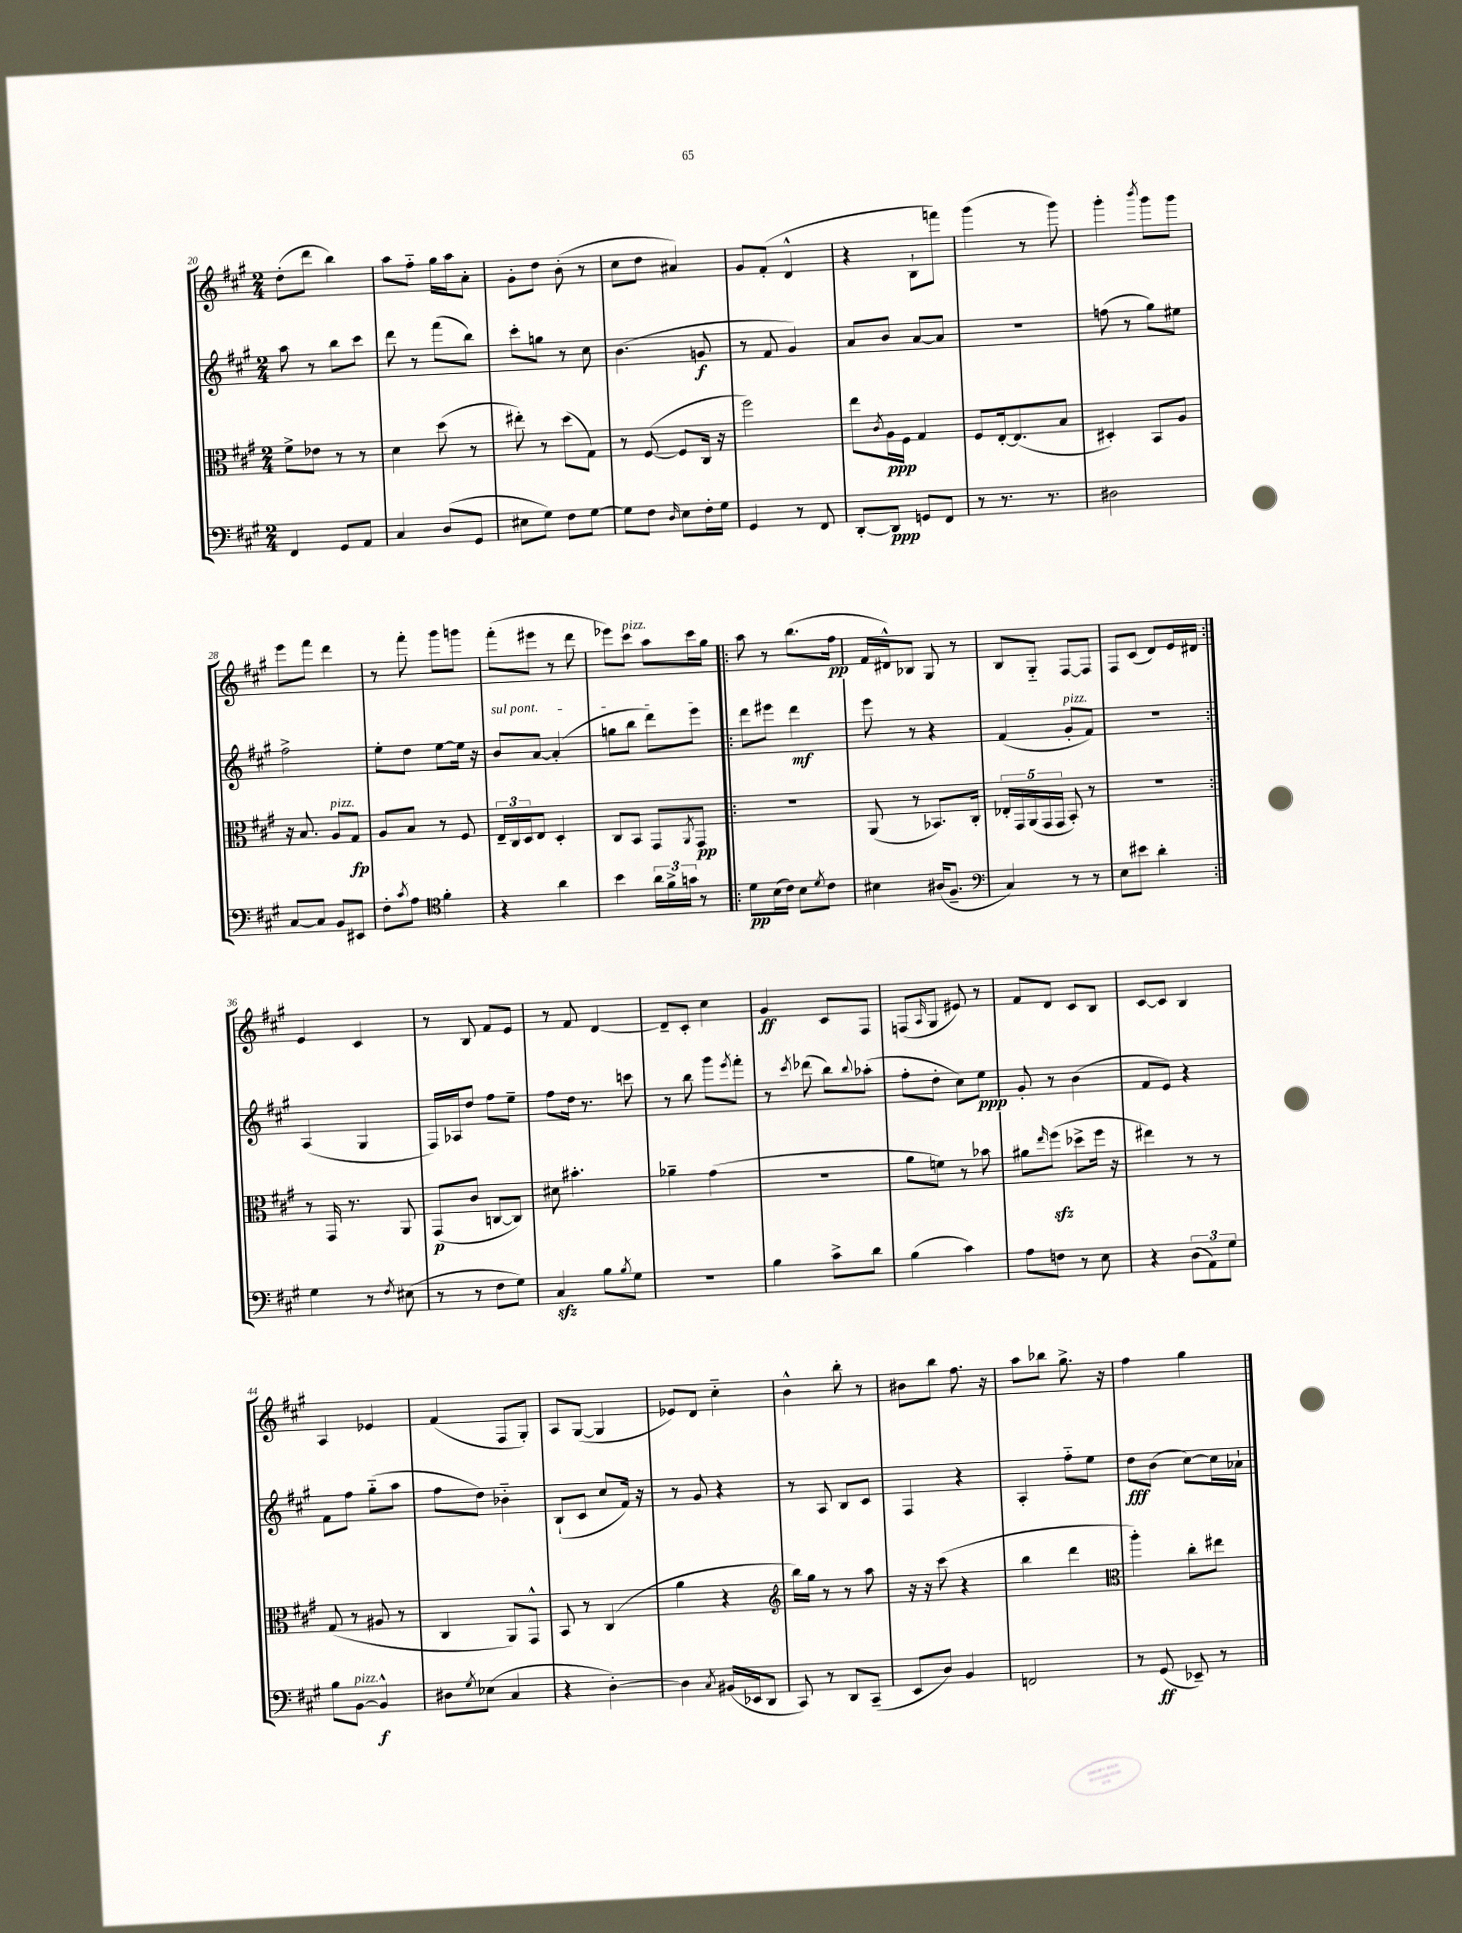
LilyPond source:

<<
\new StaffGroup <<
\new Staff = "s0" {
    \clef treble \key a \major \numericTimeSignature \time 2/4
    d''8-.( d'''8 b''4) |
    a''8 fis''8-_ gis''16 a''16 a'8-. |
    gis'8-. d''8 b'8-.( r8 |
    cis''8 d''8 ais'4) |
    gis'8 fis'8-.( d'4-^ |
    r4 b8-! f'''8) |
    gis'''4( r8 gis'''8) |
    gis'''4-. \acciaccatura { b'''8 } gis'''8 gis'''8 |
    e'''8 fis'''8 d'''4 |
    r8 fis'''8-. gis'''8 g'''8 |
    fis'''8-.( eis'''8 r8 d'''8 |
    ees'''8) cis'''8^\markup { \italic "pizz." } a''8 cis'''16 gis''16 |
    \repeat volta 2 { a''8 r8 b''8.( fis''16\pp |
    fis'16 dis'16-^) bes8 gis8 r8 |
    b8 gis8-_ fis8~ fis8 |
    fis8 cis'8( d'8) e'16 dis'16 | }
    e'4 cis'4 |
    r8 b8 fis'8 e'8 |
    r8 fis'8 d'4~ |
    d'8-- cis'8-. cis''4 |
    gis'4\ff cis'8 fis8 |
    f8( \grace { a16 } gis8 eis'8) r8 |
    fis'8 d'8 cis'8 b8 |
    cis'8~ cis'8 b4 |
    a4 ees'4 |
    fis'4( fis8 gis8-.) |
    a8 gis8~( gis4 |
    ees'8) d'8 cis''4-_ |
    b'4-^ b''8-. r8 |
    bis'8 b''8 fis''8. r16 |
    a''8 bes''8 gis''8.-> r16 |
    fis''4 gis''4 \bar "|." |
}
\new Staff = "s1" {
    \clef treble \key a \major \numericTimeSignature \time 2/4
    a''8 r8 b''8 cis'''8 |
    d'''8 r8 fis'''8( b''8) |
    cis'''8-. g''8 r8 cis''8 |
    b'4.( g'8\f |
    r8 fis'8 gis'4) |
    a'8 b'8 a'8~ a'8 |
    R2 |
    f''8( r8 gis''8) eis''8 |
    fis''2-> |
    e''8-. d''8 e''8~ e''16 r16 |
    \once \override TextSpanner.bound-details.left.text = \markup { \italic "sul pont." } b'8\startTextSpan a'8~ a'4-.( |
    g''8 b''8 d'''8) e'''8\stopTextSpan |
    \repeat volta 2 { d'''8 eis'''8 d'''4\mf |
    e'''8 r8 r4 |
    fis'4( gis'8-.^\markup { \italic "pizz." } fis'8) |
    r2 | }
    a4( gis4 |
    fis16) aes16 d''8 fis''8 e''8-- |
    fis''8 d''16 r8. c'''8 |
    r8 b''8 gis'''8 \acciaccatura { e'''8 } fis'''8-. |
    r8 \acciaccatura { cis'''8 } des'''8( b''8) \appoggiatura { b''8 } aes''8-.( |
    fis''8-. d''8-. cis''8) e''8\ppp |
    gis'8-. r8 b'4( |
    fis'8 e'8) r4 |
    fis'8 fis''8 gis''8-_( a''8 |
    fis''8 d''8) bes'4-_ |
    b8-!( cis'8 cis''8 fis'16) r16 |
    r8 gis'8 r4 |
    r8 a8 b8 cis'8 |
    fis4 r4 |
    a4-. fis''8-_ e''8 |
    d''8\fff b'8( cis''8~) cis''16 aes'16-! \bar "|." |
}
\new Staff = "s2" {
    \clef alto \key a \major \numericTimeSignature \time 2/4
    fis'8-> ees'8 r8 r8 |
    d'4 d''8( r8 |
    eis''8-.) r8 d''8( gis8) |
    r8 fis8~( fis8 cis16 r16 |
    fis''2) |
    e''8 \acciaccatura { cis'8 } a16\ppp fis16 gis4 |
    fis8 e16~-. e8.( b8 |
    dis4-.) b,8 a8 |
    r16 b8. a8^\markup { \italic "pizz." } gis8\fp |
    a8 b8 r8 fis8 |
    \tuplet 3/2 { e16-- cis16 d16 } e8 d4-. |
    cis8 b,8 gis,8 \acciaccatura { a,8 } gis,8\pp |
    \repeat volta 2 { r2 |
    a,8( r8 bes,8.) cis16-. |
    \tuplet 5/4 { ees16-. gis,16 a,16( gis,16 gis,16 } b,8-.) r8 |
    R2 | }
    r8 gis,16 r8. a,8 |
    gis,8\p( cis'8 c8~ c8) |
    dis'8 bis'4.-. |
    aes'4-- gis'4( |
    R2 |
    a'8 f'8) r8 bes'8 |
    ais'8 \grace { e''16 } fis''8\sfz( des''8-> fis''16 r16 |
    eis''4) r8 r8 |
    gis8( r8 ais8 r8 |
    cis4 a,8) gis,8-^ |
    b,8 r8 cis4( |
    a'4 r4 |
    \clef treble b''16) gis''16 r8 r8 a''8 |
    r16 r16 cis'''8( r4 |
    b''4 d'''4 |
    \clef alto a''4-.) cis''8-. eis''8 \bar "|." |
}
\new Staff = "s3" {
    \clef bass \key a \major \numericTimeSignature \time 2/4
    fis,4 gis,8 a,8 |
    cis4 d8( gis,8 |
    eis8 gis8) fis8 gis8~ |
    gis8 fis8 \grace { d16 } e8 fis16-. gis16 |
    gis,4 r8 fis,8 |
    d,8~-. d,8\ppp g,8 fis,8 |
    r8 r8. r8. |
    dis2 |
    cis8~ cis8 b,8 eis,8 |
    fis8-. \acciaccatura { cis'8 } a8 \clef tenor fis'4-. |
    r4 a'4 |
    b'4 \tuplet 3/2 { a'16 fis'16-> g'16 } r8 |
    \repeat volta 2 { d'8\pp b16( cis'16) b8 \acciaccatura { d'8 } cis'8 |
    bis4 ais16( fis8.-- |
    \clef bass cis4) r8 r8 |
    e8 eis'8 d'4-. | }
    gis4 r8 \acciaccatura { fis8 } eis8( |
    r8 r8 fis8 gis8) |
    cis4\sfz b8 \acciaccatura { b8 } gis8 |
    R2 |
    b4 cis'8-> d'8 |
    b4( cis'4) |
    a8 f8 r8 e8 |
    r4 \tuplet 3/2 { d8( a,8) gis8 } |
    b8 b,8~^\markup { \italic "pizz." } b,4-^\f |
    dis8 \acciaccatura { gis8 } ees8( cis4 |
    r4 d4~-.) |
    d4 \acciaccatura { cis8 } bis,16( ees,16 d,8 |
    cis,8) r8 d,8 cis,8--( |
    e,8 d8) b,4 |
    f,2 |
    r8 gis,8\ff( ees,8--) r8 \bar "|." |
}
>>
>>
\layout { \context { \Score currentBarNumber = #20 } }
